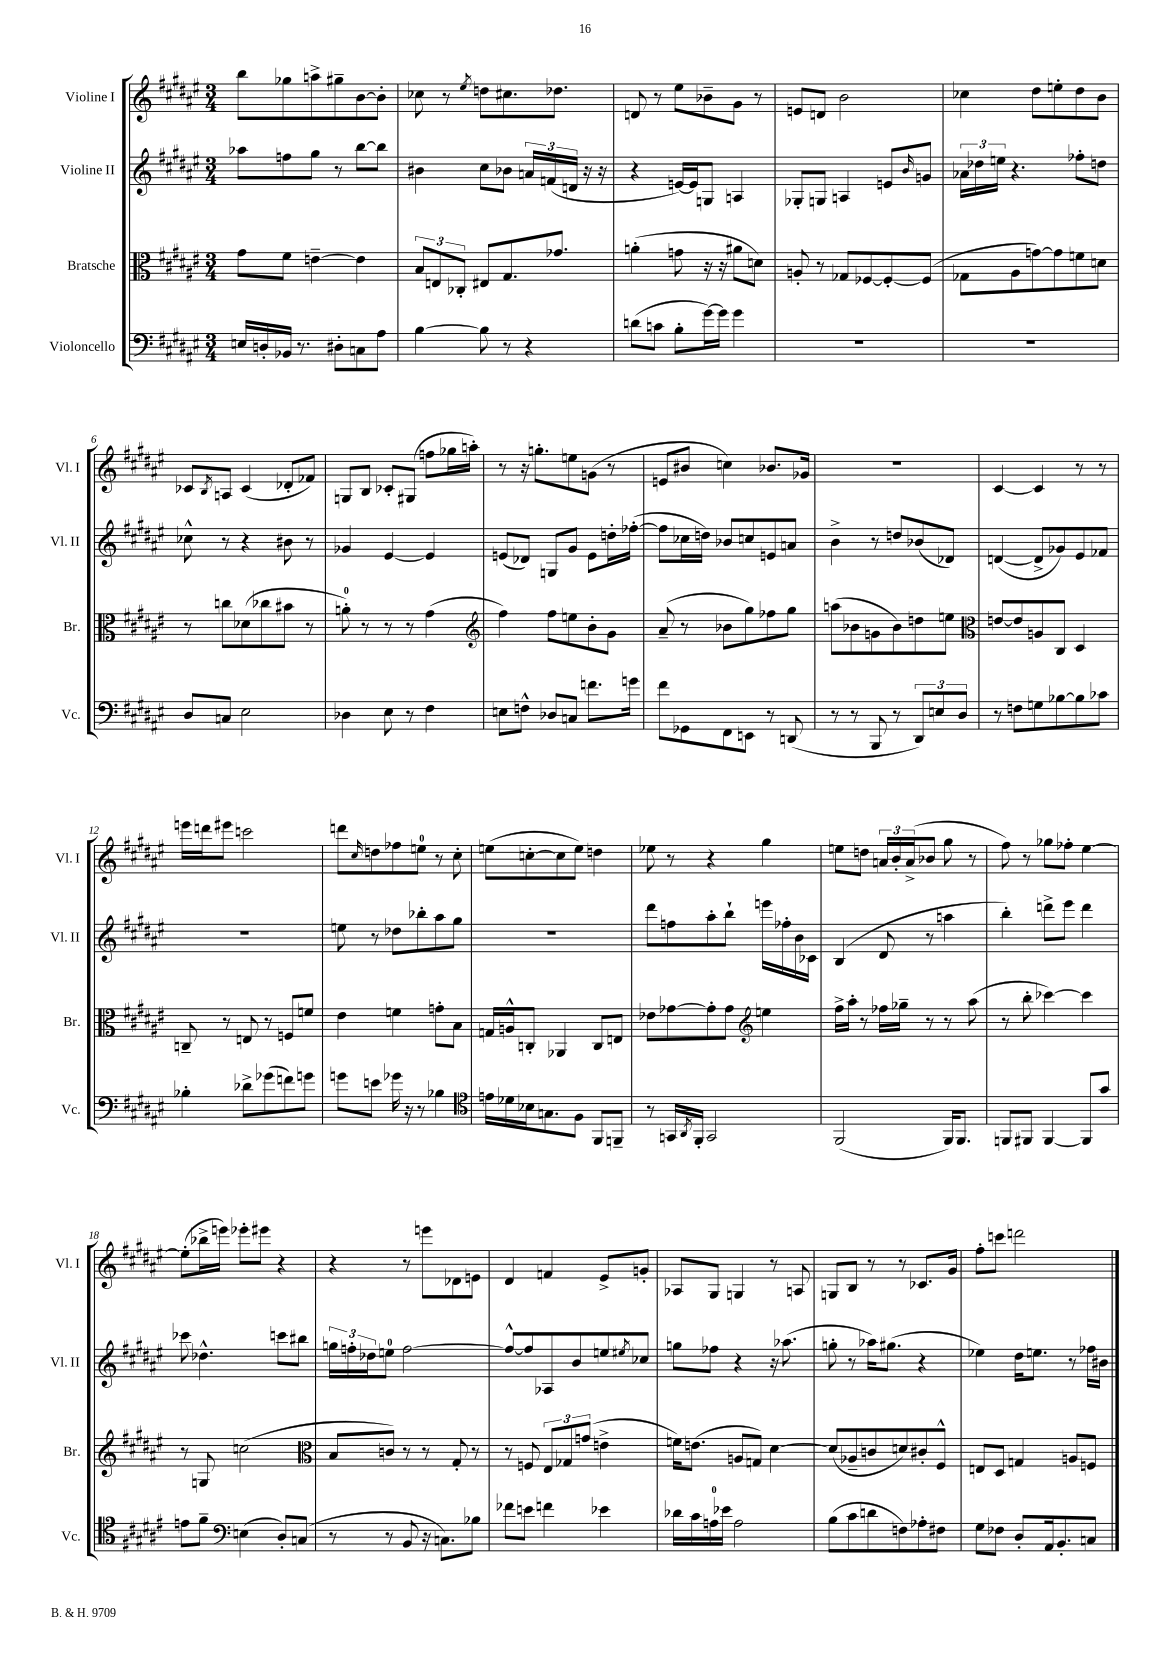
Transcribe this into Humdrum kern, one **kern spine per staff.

**kern	**kern	**kern	**kern
*staff4	*staff3	*staff2	*staff1
*clefF4	*clefC3	*clefG2	*clefG2
*k[f#c#g#d#a#e#]	*k[f#c#g#d#a#e#]	*k[f#c#g#d#a#e#]	*k[f#c#g#d#a#e#]
*M3/4	*M3/4	*M3/4	*M3/4
16E	8g#	8aa-	8bb
16D'	.	.	.
16BB-	8f#	8ff	8gg-
8.r	.	.	.
.	[4e~	8gg#	8aa^
8D#'	.	8r	8gg#~
8C	4e]	[8bb	[8b
8A#	.	8bb]	8b']
=	=	=	=
[4B	12B	4b#	8cc-
.	12E	.	.
.	.	.	8r
.	12C-'	.	.
.	.	.	8qee#
8B]	8E#	8cc#	8dd
8r	8.G#	8b-	8.cc#
4r	.	24a	.
.	.	(24f	.
.	8.g-	.	8.dd-
.	.	24d	.
.	.	16r	.
.	.	16r	.
=	=	=	=
(8d	(4a'	4r	8d
8c	.	.	8r
8B'	8g	[16e)	8ee#
.	.	16e]	.
[16g#)	16r	8G	8b-~
16g#]	16r	.	.
4g#	8a#	4A	8g#
.	8d)	.	8r
=	=	=	=
2.r	8A'	8G-'	8e
.	8r	8G	8d
.	8G-	4A	2b
.	[8F-	.	.
.	8F-'_	8e	.
.	.	16qqb	.
.	(8F-]	8g	.
=	=	=	=
2.r	8G-	24a-	4cc-
.	.	24dd-	.
.	.	24ee	.
.	8A#	4.r	.
.	[8g)	.	8dd#
.	8g]	.	8ee'
.	8f	8ff-'	8dd#
.	8d	8dd	8b
=	=	=	=
8D#	8r	8cc-^^	8c-
.	.	.	8qB
8C	8cc	8r	8A
2E#	(8d-	4r	(4c-
.	8cc-	.	.
.	8b#	8b#	8d-'
.	8r	8r	8f-)
=	=	=	=
4D-	8a')	4g-	8G
.	8r	.	8B
8E#	8r	[4e#	8c-'
8r	8r	.	(8G#
4F#	(4g#	4e#]	8ff
.	.	.	16gg-
.	.	.	16aa')
=	=	=	=
*	*clefG2	*	*
8E	4ff#)	(8e	8r
8F^^	.	8d-)	16r
.	.	.	8.gg'
8D-	8ff#	8G	.
8C	8ee	8g#	8ee
8.f	8b'	8e	(8g
.	8g#	16dd'	8r
16g	.	([16ff-'	.
=	=	=	=
8f#	(8a#~	8ff-]	8e
8GG-	8r	16cc-	8b#
.	.	16dd)	.
8FF#	8b-	8b-	4cc)
8EE	8gg#)	8cc	.
8r	8ff-	8e	8.b-
(8DD	8gg#	8a	.
.	.	.	16g-
=	=	=	=
8r	(8aa	4b^	2.r
8r	8b-	.	.
8BBB	8g	8r	.
8r	8b-)	8dd	.
12DD#)	8dd	(8b-	.
12E	.	.	.
.	8ee	8d-)	.
12D#	.	.	.
=	=	=	=
*	*clefC3	*	*
8r	[8e	([4d	[4c#
8F	8e]	.	.
8G	8A	8d^]	4c#]
[8B-	8C#	8g-)	.
8B-]	4D#	8e#	8r
8c-	.	8f-	8r
=	=	=	=
4B-'	8C~	2.r	16eee
.	.	.	16ddd
.	8r	.	8eee#
8d-^	8E	.	2ccc
(8g-	8r	.	.
8f)	8F	.	.
8g	8f	.	.
=	=	=	=
8g	4e#	8ee	8ddd
.	.	.	16qqcc#
8e	.	8r	8dd
16g-	4f	8dd-	8ff-
16r	.	.	.
8r	.	8bb-'	8ee
4B-	8g'	8aa#	8r
.	8B	8gg#	8cc#'
=	=	=	=
*clefC4	*	*	*
16e	16G	2.r	(8ee
16d-	16A^^	.	.
16B-	8C'	.	[8cc'
8.G	.	.	.
.	4AA-	.	8cc]
8F#	.	.	8ee)
8FF#	8C	.	4dd
8FF~	8E	.	.
=	=	=	=
8r	8e-	8ddd#	8ee-
16GG	[8g-	8ff	8r
8qAA#	.	.	.
16FF#'	.	.	.
2GG	8g-']	8aa#'	4r
.	8g-	8bb`	.
*	*clefG2	*	*
.	4ee	16eee	4gg#
.	.	16ff-'	.
.	.	16b	.
.	.	16c-	.
=	=	=	=
(2FF#	16ff#^	(4B	8ee
.	16aa#'	.	.
.	8r	.	8dd
.	16ff-	8d#	24a
.	.	.	24b'
.	16gg-~	.	.
.	.	.	(24a^
.	8r	8r	8b-
16FF#)	8r	4aa	8gg#
8.FF#	.	.	.
.	(8aa#	.	8r
=	=	=	=
8FF	8r	4bb')	8ff#)
8FF#	8bb'	.	8r
[4FF#	[4ccc-)	8ddd^	8gg-
.	.	8eee#	8ff-'
8FF#]	4ccc-]	4ddd	[4ee#
8g#	.	.	.
=	=	=	=
8e	8r	8ccc-	(8ee#']
8f#~	8G	4.dd-^^	16bb-^
.	.	.	16eee)
*clefF4	*	*	*
(4E	(2cc	.	8eee-'
.	.	.	8eee#
8D#')	.	8ccc	4r
(8C	.	8bb#	.
=	=	=	=
*	*clefC3	*	*
8r	8B	24gg	4r
.	.	24ff'	.
.	.	24dd-	.
8r	8c)	8ee	.
8BB	8r	[2ff	8r
16r	8r	.	8eee
8.C)	.	.	.
.	8G#'	.	8d-
8B-	8r	.	8e
=	=	=	=
8f-	8r	8ff^^_	4d#
8e	8F	8ff]	.
4f	12E#	8A-	4f
.	12G-	.	.
.	.	8b	.
.	(12g	.	.
4e-	4e^	8ee	8e#^
.	.	8qee#	.
.	.	8cc-	8g'
=	=	=	=
16d-	16f)	8gg	8A-
16c#	(8.e	.	.
16A	.	8ff-	8G#
16e-	.	.	.
2A	8A	4r	4G
.	8G)	.	.
.	[4d#	16r	8r
.	.	(8.aa-	.
.	.	.	8A
=	=	=	=
(8B	(8d#]	8gg'	8G
8c#	8A-~	8r	8B
8d	8c	16aa-)	8r
.	.	(8.gg#	.
8F)	8d)	.	8r
8A-'	8c#'	4r	8.c-
8F#	8F#^^	.	.
.	.	.	16g#
=	=	=	=
8G#	8E	4ee-)	8ff#'
8F-	8D#	.	8ccc
8D#'	4G	16dd#	2ddd
.	.	8.ee	.
16AA#	.	.	.
8.BB'	.	.	.
.	8A	8r	.
8C	8F	16ff-	.
.	.	16b#	.
==	==	==	==
*-	*-	*-	*-
